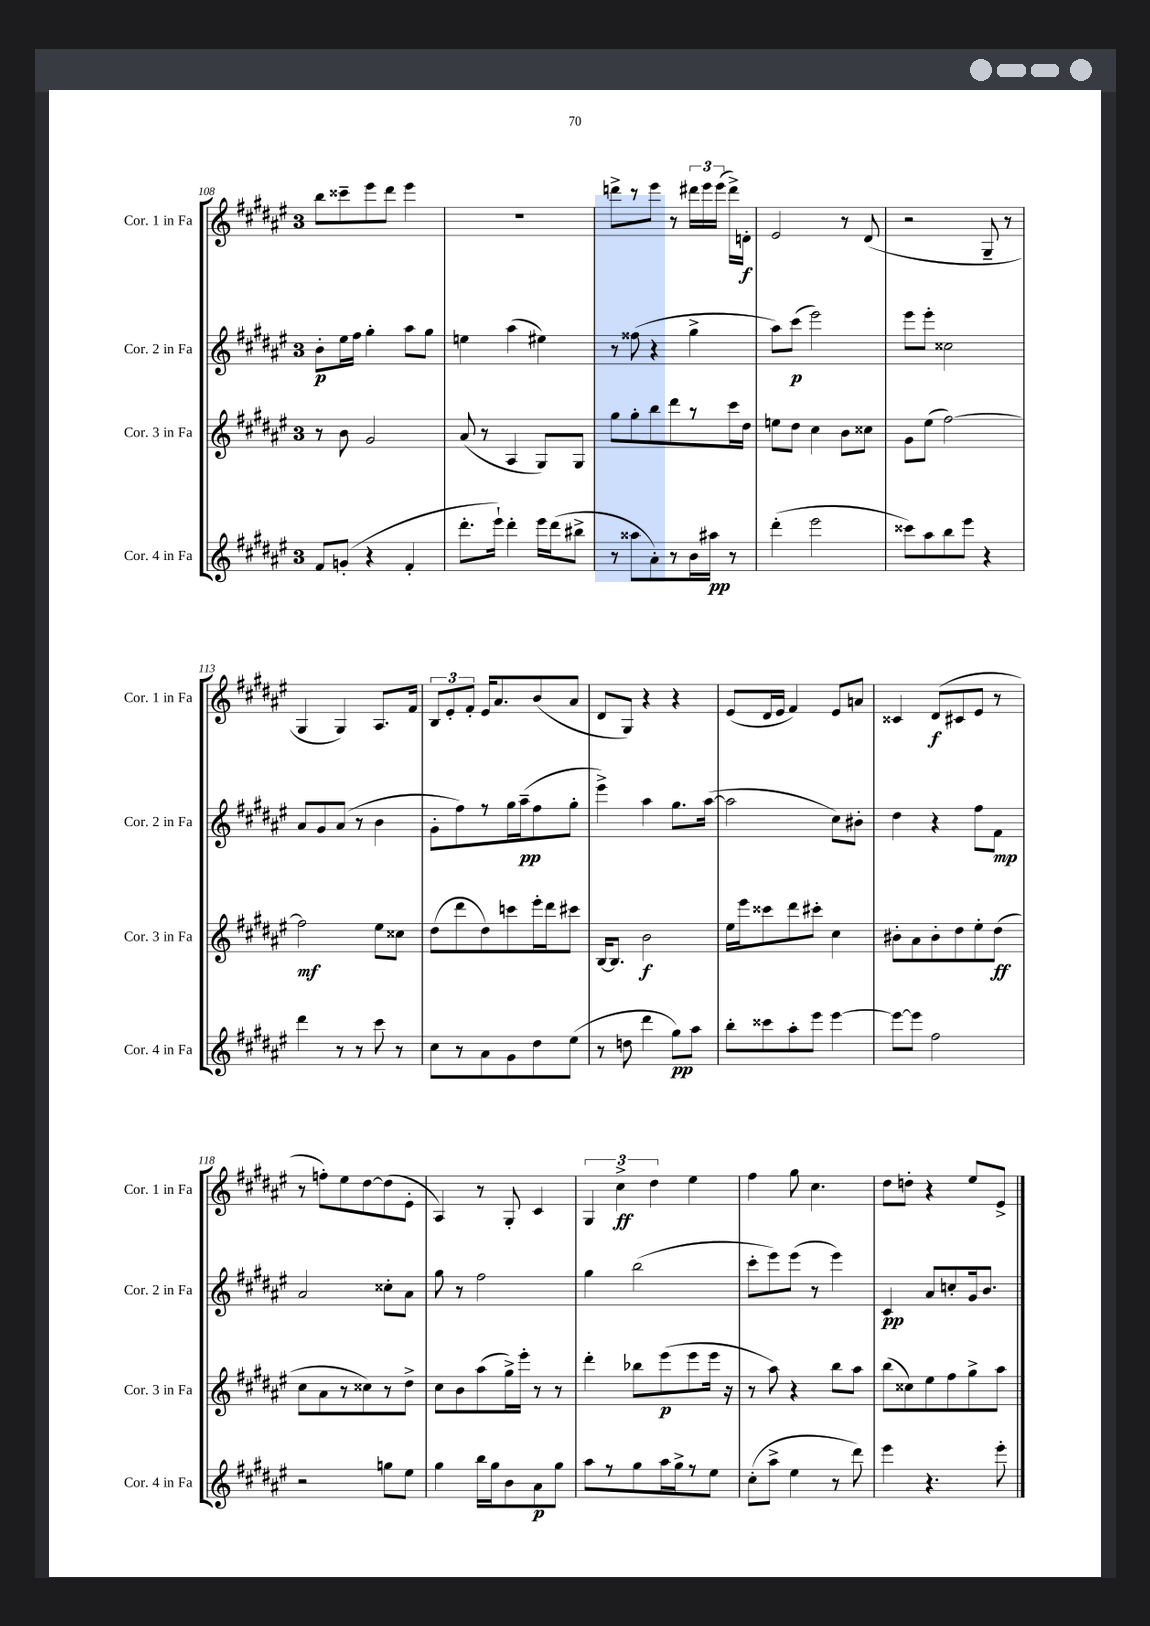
<<
\new StaffGroup <<
\new Staff = "s0" \with { instrumentName = "Cor. 1 in Fa" shortInstrumentName = "Cor. 1 in Fa" } {
    \clef treble \key fis \major \once \override Staff.TimeSignature.style = #'single-digit \time 3/4
    \autoBeamOff b''8[ cisis'''8-- eis'''8 dis'''8] eis'''4 |
    R2. |
    d'''8[-> r8 eis'''8] r8 \tuplet 3/2 { dis'''16[ eis'''16 eis'''16]( } dis'''16[->) d'16]-.\f |
    eis'2 r8 dis'8( |
    r2 gis8-- r8 |
    gis4 gis4) ais8.[ fis'16] |
    \tuplet 3/2 { b8[ eis'8-. fis'8]-. } eis'16[ ais'8. b'8( ais'8] |
    dis'8[ gis8]) r4 r4 |
    eis'8[( dis'16 eis'16] fis'4) eis'8[ a'8] |
    cisis'4 dis'8[\f( cis'8 eis'8] r8 |
    r8 f''8[-.) eis''8 dis''8~ dis''8( eis'8]-. |
    ais4) r8 gis8-. cis'4 |
    \tuplet 3/2 { gis4 cis''4->\ff dis''4 } eis''4 |
    fis''4 gis''8 cis''4. |
    dis''8[ d''8]-. r4 eis''8[ eis'8]-> \bar "|." |
}
\new Staff = "s1" \with { instrumentName = "Cor. 2 in Fa" shortInstrumentName = "Cor. 2 in Fa" } {
    \clef treble \key fis \major \once \override Staff.TimeSignature.style = #'single-digit \time 3/4
    \autoBeamOff b'8[-.\p eis''16 fis''16] gis''4-. ais''8[ gis''8] |
    e''4 ais''4( eis''4) |
    r8 fisis''8( r4 gis''4-> |
    ais''8[) cis'''8]\p( eis'''2) |
    eis'''8[ eis'''8]-. cisis''2 |
    ais'8[ gis'8 ais'8]( r8 b'4 |
    gis'8[-. fis''8) r8 gis''16 ais''16--\pp( fis''8 gis''8]-. |
    eis'''4->) ais''4 gis''8.[ ais''16]~( |
    ais''2 cis''8[) bis'8]-. |
    dis''4 r4 fis''8[ fis'8]\mp |
    ais'2 cisis''8[-. ais'8] |
    gis''8 r8 fis''2 |
    gis''4 b''2( |
    cis'''8[-. eis'''8) eis'''8]( r8 eis'''4) |
    cis'4\pp ais'8[ c''8-. gis'16 b'8.] \bar "|." |
}
\new Staff = "s2" \with { instrumentName = "Cor. 3 in Fa" shortInstrumentName = "Cor. 3 in Fa" } {
    \clef treble \key fis \major \once \override Staff.TimeSignature.style = #'single-digit \time 3/4
    \autoBeamOff r8 b'8 gis'2 |
    ais'8( r8 ais4 gis8[) gis8] |
    gis''8[ gis''8-. b''8 dis'''8 r8 cis'''16 dis''16] |
    e''8[ dis''8] cis''4 b'8[ cisis''8] |
    gis'8[ eis''8]( fis''2~) |
    fis''2\mf eis''8[ cisis''8] |
    dis''8[( dis'''8 dis''8) c'''8 eis'''16-. dis'''16 cis'''8] |
    b16[~ b8.] b'2\f |
    eis''16[ eis'''16 cisis'''8 dis'''8 cis'''8]-. cis''4 |
    bis'8[-. ais'8 bis'8-. dis''8 eis''8-. dis''8]\ff( |
    cis''8[ ais'8 r8 cisis''8) r8 dis''8]-> |
    cis''8[ b'8 ais''8( gis''16->) eis'''16]-. r8 r8 |
    dis'''4-. bes''8[ eis'''8\p( eis'''8 eis'''16] r16 |
    r8 ais''8) r4 b''8[ ais''8] |
    b''8[( cisis''8) eis''8 fis''8 gis''8-> ais''8] \bar "|." |
}
\new Staff = "s3" \with { instrumentName = "Cor. 4 in Fa" shortInstrumentName = "Cor. 4 in Fa" } {
    \clef treble \key fis \major \once \override Staff.TimeSignature.style = #'single-digit \time 3/4
    \autoBeamOff fis'8[ g'8]-.( r4 fis'4-. |
    dis'''8.[-. eis'''16]-!) dis'''4-. eis'''16[ dis'''16( bis''8]-> |
    r8 aisis''8[ ais'8-.) r8 b'16 ais''16]\pp r8 |
    dis'''4-.( eis'''2 |
    cisis'''8[) ais''8 b''8 eis'''8] r4 |
    dis'''4 r8 r8 cis'''8 r8 |
    cis''8[ r8 ais'8 gis'8 dis''8 eis''8]( |
    r8 d''8 dis'''4 gis''8[\pp) ais''8] |
    b''8[-. cisis'''8 ais''8-. eis'''8] eis'''4~ |
    eis'''8[~ eis'''8] fis''2 |
    r2 g''8[ eis''8] |
    gis''4 b''16[ gis''16 b'8 ais'8\p gis''8] |
    ais''8[ r8 gis''8 ais''16 gis''16-> r8 eis''8] |
    cis''8[-.( ais''8]-> eis''4 r8 dis'''8) |
    eis'''4 r4. eis'''8-. \bar "|." |
}
>>
>>
\layout { \context { \Score currentBarNumber = #108 } }
